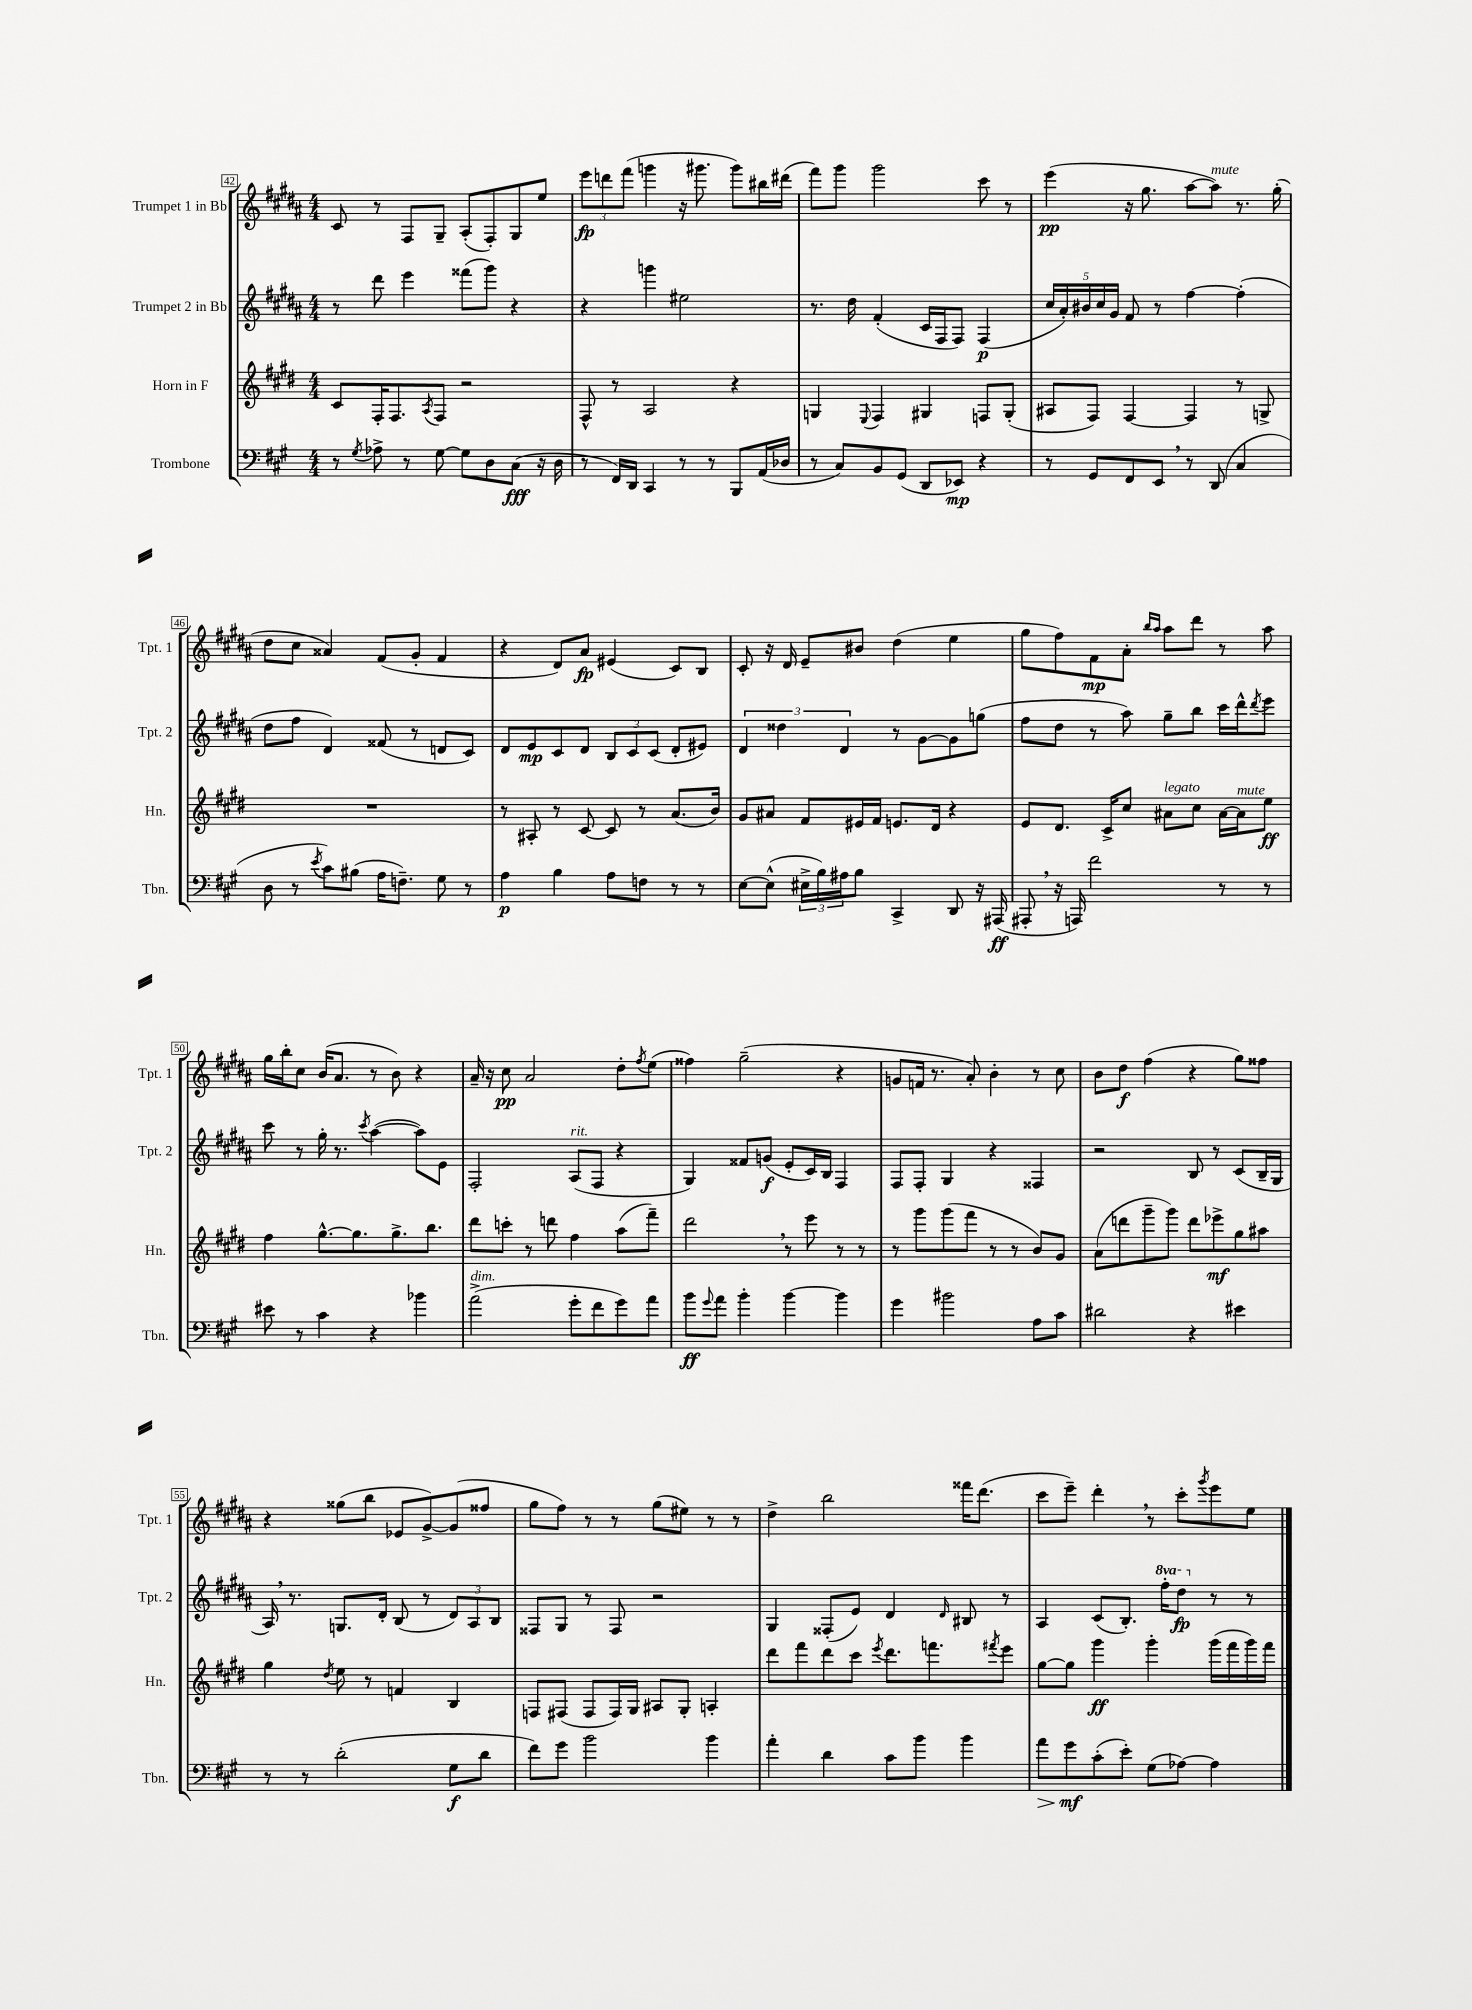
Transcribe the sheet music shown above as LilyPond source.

<<
\new StaffGroup <<
\new Staff = "s0" \with { instrumentName = "Trumpet 1 in Bb" shortInstrumentName = "Tpt. 1" } {
    \clef treble \key b \major \numericTimeSignature \time 4/4
    cis'8 r8 fis8 gis8-- ais8-.( fis8-.) gis8 e''8 |
    \tuplet 3/2 { e'''8\fp d'''8 fis'''8( } g'''4 r16 gis'''8. gis'''8) bis''16 dis'''16( |
    fis'''8) gis'''8 gis'''2 cis'''8 r8 |
    e'''4\pp( r16 gis''8. ais''8~ ais''8^\markup { \italic "mute" }) r8. gis''16-.( |
    dis''8 cis''8 aisis'4) fis'8( gis'8-. fis'4 |
    r4 dis'8) ais'8\fp eis'4( cis'8) b8 |
    cis'8-. r16 dis'16 e'8-- bis'8 dis''4( e''4 |
    gis''8 fis''8) fis'8\mp ais'8-. \grace { b''16 ais''16 } ais''8 dis'''8 r8 ais''8 |
    gis''16 b''16-. cis''8 b'16( ais'8. r8 b'8) r4 |
    ais'16-- r16 cis''8\pp ais'2 dis''8-. \acciaccatura { fis''8 } e''8( |
    fisis''4) gis''2--( r4 |
    g'8 f'16 r8. ais'8-.) b'4-. r8 cis''8 |
    b'8 dis''8\f fis''4( r4 gis''8) fisis''8 |
    r4 gisis''8( b''8 ees'8 gis'8~->) gis'8( fisis''8 |
    gis''8 fis''8) r8 r8 gis''8( eis''8) r8 r8 |
    dis''4-> b''2 fisis'''16 dis'''8.( |
    cis'''8 e'''8--) dis'''4-. \breathe r8 cis'''8-. \acciaccatura { gis'''8 } e'''8 e''8 \bar "|." |
}
\new Staff = "s1" \with { instrumentName = "Trumpet 2 in Bb" shortInstrumentName = "Tpt. 2" } {
    \clef treble \key b \major \numericTimeSignature \time 4/4 \set Staff.ottavationMarkups = #ottavation-simple-ordinals
    r8 dis'''8 e'''4 fisis'''8( gis'''8) r4 |
    r4 g'''4 eis''2 |
    r8. dis''16 fis'4-.( cis'16 fis16 fis8) fis4\p( |
    \tuplet 5/4 { cis''16 ais'16-.) bis'16 cis''16 gis'16 } fis'8 r8 fis''4~ fis''4-.( |
    dis''8 fis''8 dis'4) fisis'8( r8 d'8 cis'8) |
    dis'8 e'8\mp cis'8 dis'8 \tuplet 3/2 { b8 cis'8 cis'8( } dis'8-. eis'8) |
    \tuplet 3/2 { dis'4 disis''4 dis'4 } r8 gis'8~ gis'8 g''8( |
    fis''8 dis''8 r8 ais''8) gis''8-- b''8 cis'''16 dis'''16-^ \acciaccatura { dis'''8 } e'''8 |
    cis'''8 r8 gis''16-. r8. \acciaccatura { cis'''8 } ais''4~( ais''8) e'8 |
    fis2-. ais8^\markup { \italic "rit." }( fis8 r4 |
    gis4) fisis'8 g'8\f( e'8-. cis'16) b16 fis4 |
    fis8 fis8-. gis4 r4 fisis4 |
    r2 b8 r8 cis'8( b16-- gis16 |
    ais16) \breathe r8. g8. dis'16-. b8( r8 \tuplet 3/2 { dis'8) ais8 b8 } |
    fisis8 gis8 r8 fisis8 r2 |
    gis4 fisis8-.( e'8) dis'4 \grace { dis'16 } bis8 r8 |
    ais4 cis'8( b8.-.) \ottava #1 fis'''16-. dis'''8\fp \ottava #0 r8 r8 \bar "|." |
}
\new Staff = "s2" \with { instrumentName = "Horn in F" shortInstrumentName = "Hn." } {
    \clef treble \key e \major \numericTimeSignature \time 4/4
    cis'8 fis16-. fis8. \acciaccatura { a8 } fis8 r2 |
    fis8-^ r8 a2 r4 |
    g4 \appoggiatura { e8 } fis4 gis4 f8 gis8-.( |
    ais8 fis8) fis4~ fis4 r8 g8-> |
    R1 |
    r8 ais8-. r8 cis'8~ cis'8 r8 a'8.( b'16) |
    gis'8 ais'8 fis'8 eis'16 fis'16 e'8. dis'16 r4 |
    e'8 dis'8. cis'16-> cis''8 ais'8^\markup { \italic "legato" } cis''8 ais'16~ ais'16^\markup { \italic "mute" } e''8\ff |
    fis''4 gis''8.~-^ gis''8. gis''8.-> b''8. |
    dis'''8 c'''8-. r8 d'''8 fis''4 a''8( fis'''8--) |
    dis'''2 \breathe r8 e'''8 r8 r8 |
    r8 gis'''8 gis'''8( fis'''8 r8 r8 b'8) gis'8 |
    a'8( d'''8 gis'''8-- gis'''8) d'''8 ees'''8->\mf gis''8 ais''8 |
    gis''4 \acciaccatura { dis''8 } e''8 r8 f'4 b4 |
    f8 fis8( fis8 fis16) gis16 ais8 gis8-. a4-. |
    dis'''8 fis'''8 dis'''8 cis'''8 \acciaccatura { e'''8 } dis'''8. f'''8. \acciaccatura { fis'''8 } e'''8 |
    gis''8~ gis''8 gis'''4\ff gis'''4-. gis'''16( fis'''16 gis'''16) fis'''16 \bar "|." |
}
\new Staff = "s3" \with { instrumentName = "Trombone" shortInstrumentName = "Tbn." } {
    \clef bass \key a \major \numericTimeSignature \time 4/4
    r8 \acciaccatura { gis8 } aes8-> r8 gis8~ gis8 d8 cis8\fff( r16 d16 |
    r8 fis,16) d,16 cis,4 r8 r8 b,,8 a,16( des16 |
    r8 cis8) b,8 gis,8( d,8 ees,8\mp) r4 |
    r8 gis,8 fis,8 e,8 \breathe r8 d,8( cis4 |
    d8 r8 \acciaccatura { e'8 } cis'8) bis8( a16 f8.--) gis8 r8 |
    a4\p b4 a8 f8 r8 r8 |
    e8~ e8-^( \tuplet 3/2 { eis16-> b16) ais16 } b8 cis,4-> d,8 r16 ais,,16\ff( |
    ais,,8-. \breathe r16 a,,16) fis'2 r8 r8 |
    eis'8 r8 cis'4 r4 bes'4 |
    a'2->^\markup { \italic "dim." }( gis'8-. fis'8 gis'8) a'8 |
    b'8\ff \appoggiatura { gis'8 } a'8 b'4-. b'4~ b'4 |
    gis'4 bis'2 a8 cis'8 |
    dis'2 r4 eis'4 |
    r8 r8 d'2-.( gis8\f d'8 |
    fis'8) gis'8 b'2 b'4 |
    a'4-. d'4 cis'8 b'8 b'4 |
    a'8\> gis'8\mf\! cis'8-.( e'8-.) gis8( aes8~) aes4 \bar "|." |
}
>>
>>
\layout { \context { \Score currentBarNumber = #42 \override BarNumber.stencil = #(make-stencil-boxer 0.1 0.3 ly:text-interface::print) } }
